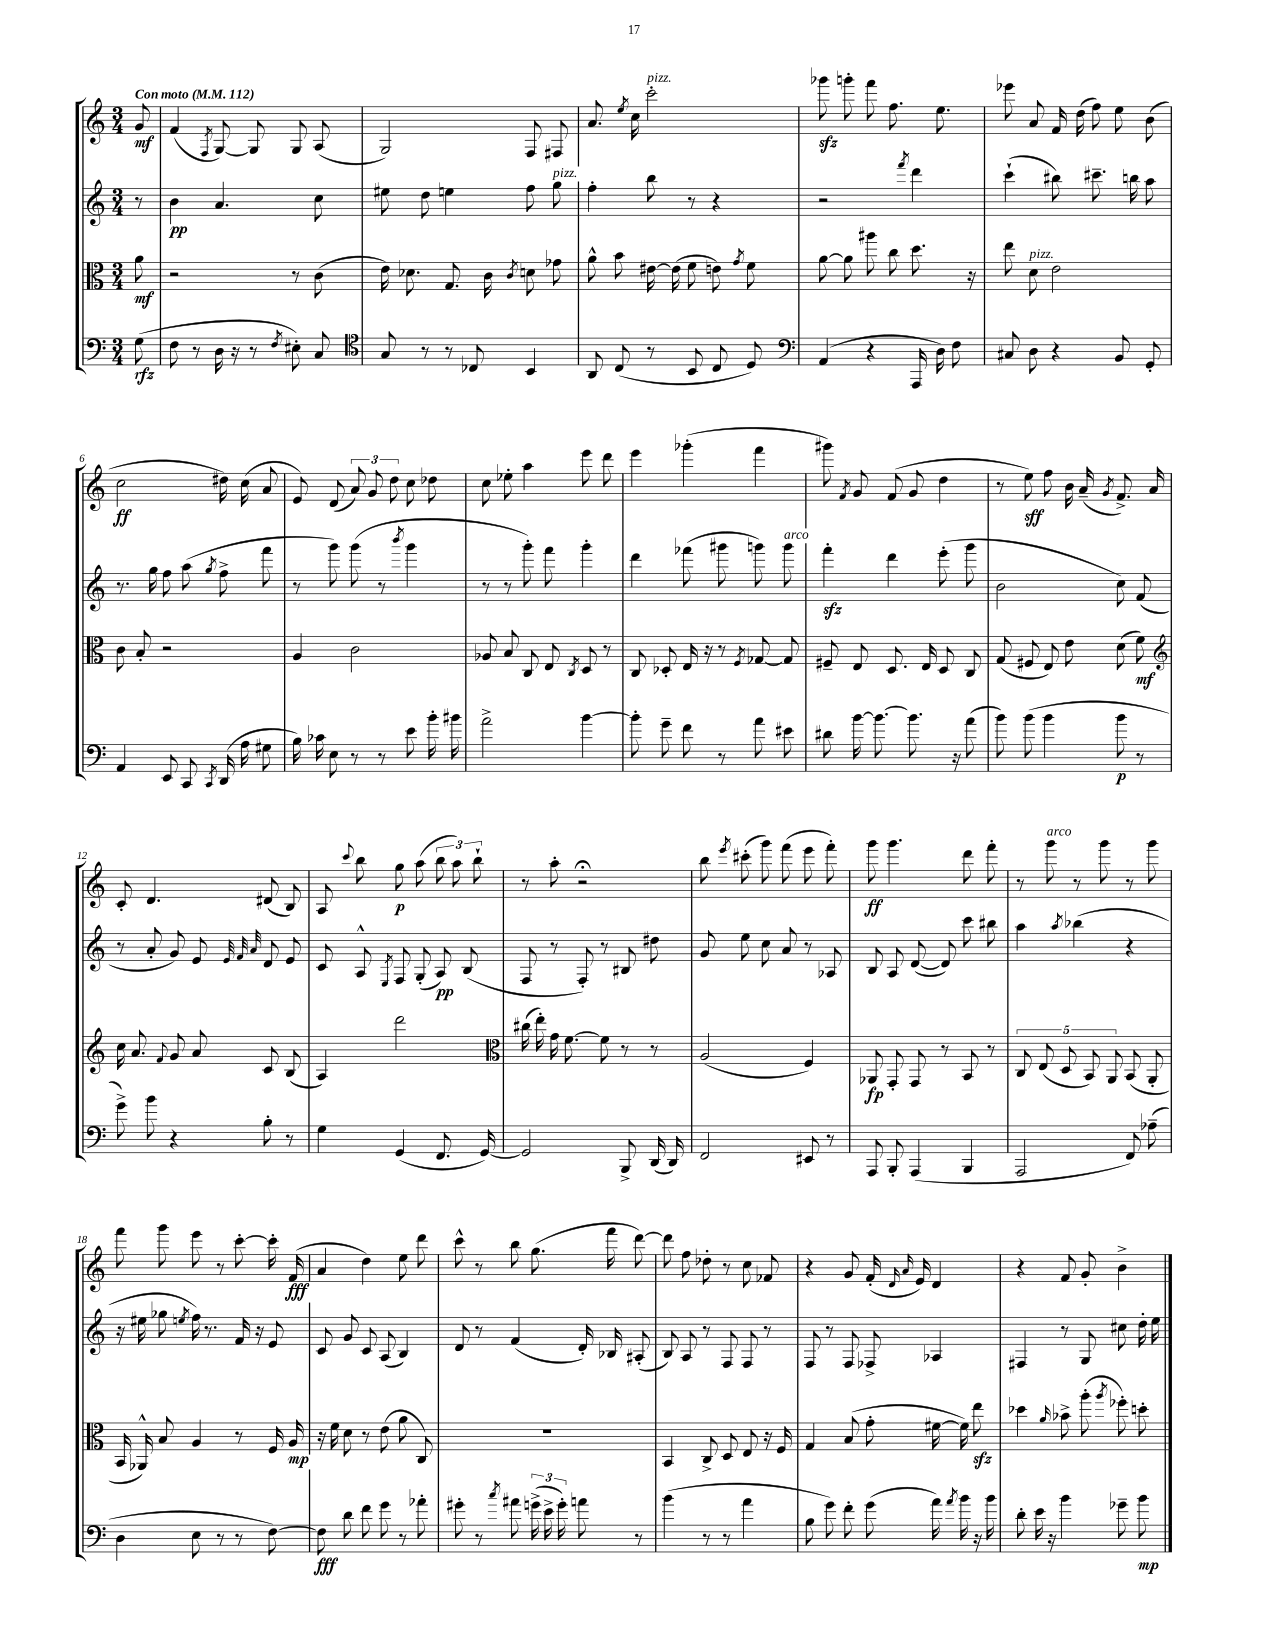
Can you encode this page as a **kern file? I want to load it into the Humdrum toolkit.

**kern	**kern	**kern	**kern
*staff4	*staff3	*staff2	*staff1
*clefF4	*clefC3	*clefG2	*clefG2
*k[]	*k[]	*k[]	*k[]
*M3/4	*M3/4	*M3/4	*M3/4
*MM112	*MM112	*MM112	*MM112
(8G	8a	8r	8g
=	=	=	=
8F	2r	4b	(4f
8r	.	.	.
.	.	.	8qF
16D	.	4.a	[8G)
16r	.	.	.
8r	.	.	8G]
8qF	.	.	.
8E#')	8r	.	8G
8C	(8c	8cc	(8A
=	=	=	=
*clefC4	*	*	*
8G	16e)	8ee#	2G)
.	8.d-	.	.
8r	.	8dd	.
8r	8.G	4ee	.
8C-	.	.	.
.	16c	.	.
.	8qc	.	.
4BB	8d	8ff	8F
.	8g-	8gg	8F#
=	=	=	=
8AA	8a^^	4ff'	8.a
(8C	8b	.	.
.	.	.	8qee
.	.	.	16cc
8r	[16e#	8bb	2ccc'
.	(16e#]	.	.
8BB	8f	8r	.
8C	8e)	4r	.
.	8qg	.	.
8D)	8f	.	.
=	=	=	=
*clefF4	*	*	*
(4AA	[8a	2r	8ggg-
.	8a]	.	8ggg'
4r	8aa#	.	8fff
.	8cc	.	8.ff
.	.	8qfff	.
16AAA	8.dd	4ddd	.
16D)	.	.	8.ee
8F	.	.	.
.	16r	.	.
=	=	=	=
8C#	8ee	(4ccc`	8eee-
8D	8d	.	8a
4r	2e	8bb#)	16f
.	.	.	(16dd
.	.	8.ccc#~	8ff)
8BB	.	.	8ee
.	.	16bb	.
8GG'	.	8aa	(8b
=	=	=	=
4AA	8c	8.r	2cc
.	8B'	.	.
.	.	16gg	.
8EE	2r	8ff	.
8CC	.	(8aa	.
8qCC	.	8qgg	.
(16DD	.	8ff^	16dd#)
16A	.	.	(16cc
8G#	.	8fff	8a
=	=	=	=
16B)	4A	8r	8e)
16c-	.	.	.
8E	.	8ggg)	(8d
8r	2c	(8ggg	12a)
.	.	.	12g
8r	.	8r	.
.	.	.	12dd
.	.	8qbbb	.
8e	.	4ggg	8cc
16b'	.	.	8dd-
16b#	.	.	.
=	=	=	=
2a^	8A-	8r	8cc
.	8B	8r	8ee-'
.	8C	8ggg')	4aa
.	8E	8fff	.
.	8qC	.	.
[4b	8D	4ggg'	8eee
.	8r	.	8ddd
=	=	=	=
8b']	8C	4ddd	4eee
8g~	8D-'	.	.
8f	16E	(8fff-	(4ggg-'
.	16r	.	.
8r	8r	8ggg#	.
.	8qF	.	.
8a	[8G-	8ggg)	4fff
8e#	8G-]	8ggg	.
=	=	=	=
8d#	8F#~	4fff'	8ggg#)
.	.	.	8qf
[16b	8E	.	8g
8.b_	.	.	.
.	8.D	4ddd	(8f
8.b]	.	.	8g
.	16E	.	.
.	8D	(8eee'	4dd
16r	.	.	.
(8a	8C	8ggg	.
=	=	=	=
8b)	(8G	2b	8r
(8b	8F#	.	8ee)
4b	8E)	.	8ff
.	8e	.	16b
.	.	.	(16a~
.	.	.	8qg
8b	(8d	8cc)	8.f^)
8r	8f)	(8f	.
.	.	.	16a
=	=	=	=
*	*clefG2	*	*
8g^)	16cc	8r	8c'
.	8.a	.	.
8b	.	8a'	4.d
.	8qqf	.	.
4r	8g	8g)	.
.	8a	8e	.
.	.	32qqe	.
.	.	32qqf	.
.	.	32qqa	.
8B'	8c	8d	(8d#
8r	(8B	8e	8B)
=	=	=	=
4G	4A)	8c	8A
.	.	.	8qqccc
.	.	8A^^	8bb
.	.	8qE	.
(4GG	2ddd	8F	8gg
.	.	(8G'	(8aa
8.FF	.	8A)	12bb
.	.	.	12aa)
.	.	(8B	.
.	.	.	12bb`
[16GG)	.	.	.
=	=	=	=
*	*clefC3	*	*
2GG]	(16cc#	8F	8r
.	16ee')	.	.
.	16g	8r	8aa'
.	[8.f	.	.
.	.	8F')	2r;
.	8f]	8r	.
8BBB^	8r	8B#	.
(16DD	8r	8dd#	.
16DD)	.	.	.
=	=	=	=
2FF	(2A	8g	8bb
.	.	.	8qeee
.	.	8ee	(8ccc#'
.	.	8cc	8ggg)
.	.	8a	(8fff
8EE#	4F)	8r	8eee
8r	.	8A-	8fff')
=	=	=	=
8AAA	8AA-	8B	8ggg
8BBB'	8GG'	8A	4.ggg
(4AAA	8GG	([8d	.
.	8r	8d])	.
4BBB	8BB	8ccc	8ddd
.	8r	8bb#	8fff'
=	=	=	=
2AAA	10C	4aa	8r
.	(10E	.	.
.	.	.	8ggg
.	10D	.	.
.	.	8qaa	.
.	.	(4bb-	8r
.	10BB)	.	.
.	.	.	8ggg
.	10AA	.	.
8FF)	(8BB	4r	8r
(8A-~	8AA'	.	8ggg
=	=	=	=
4D	16BB	16r	8fff
.	16AA-^^)	16ee#	.
.	8B	8gg-	8ggg
.	.	8qee	.
8E	4A	16ff)	8eee
.	.	8.r	.
8r	.	.	8r
8r	8r	16f	[8ccc'
.	.	16r	.
[8F)	16F	8e	16ccc']
.	16A	.	(16f
=	=	=	=
8F]	16r	8c	4a
.	16f	.	.
8d	8d	8g	.
8f	8r	8c	4dd)
8g	(8e	(8A	.
8r	8a	4B)	8ee
8a-'	8C)	.	8ddd
=	=	=	=
8g#'	2.r	8d	8ccc^^
8r	.	8r	8r
8qcc	.	.	.
8a#	.	(4f	8bb
(24g^	.	.	(8.gg
24e^	.	.	.
24g')	.	.	.
8a	.	16d')	.
.	.	16B-	16fff
8r	.	(8A#'	[8ddd)
=	=	=	=
(4b	4BB	8B)	8ddd]
.	.	8A	8ff
8r	8C^	8r	8dd-'
8r	8D	8F	8r
4a	8E	8F	8cc
.	16r	8r	8f-
.	16F	.	.
=	=	=	=
8B	4G	8F	4r
8g)	.	8r	.
8f'	(8B	8F	8g
(8g	8g'	8F-^	(16f'
.	.	.	16qqd
.	.	.	16qqa
.	.	.	16e)
16a)	[16f#	4A-	4d
8qa	.	.	.
16b	16f#])	.	.
16r	8ee	.	.
16b	.	.	.
=	=	=	=
8d'	4dd-	4F#	4r
16e	.	.	.
16r	.	.	.
.	16qqa	.	.
4b	8b-^	8r	8f
.	(8aa'	8G	8g'
.	8qaa	.	.
8g-~	8ff-')	8cc#	4b^
8b	8dd'	16dd'	.
.	.	16ee	.
==	==	==	==
*-	*-	*-	*-
